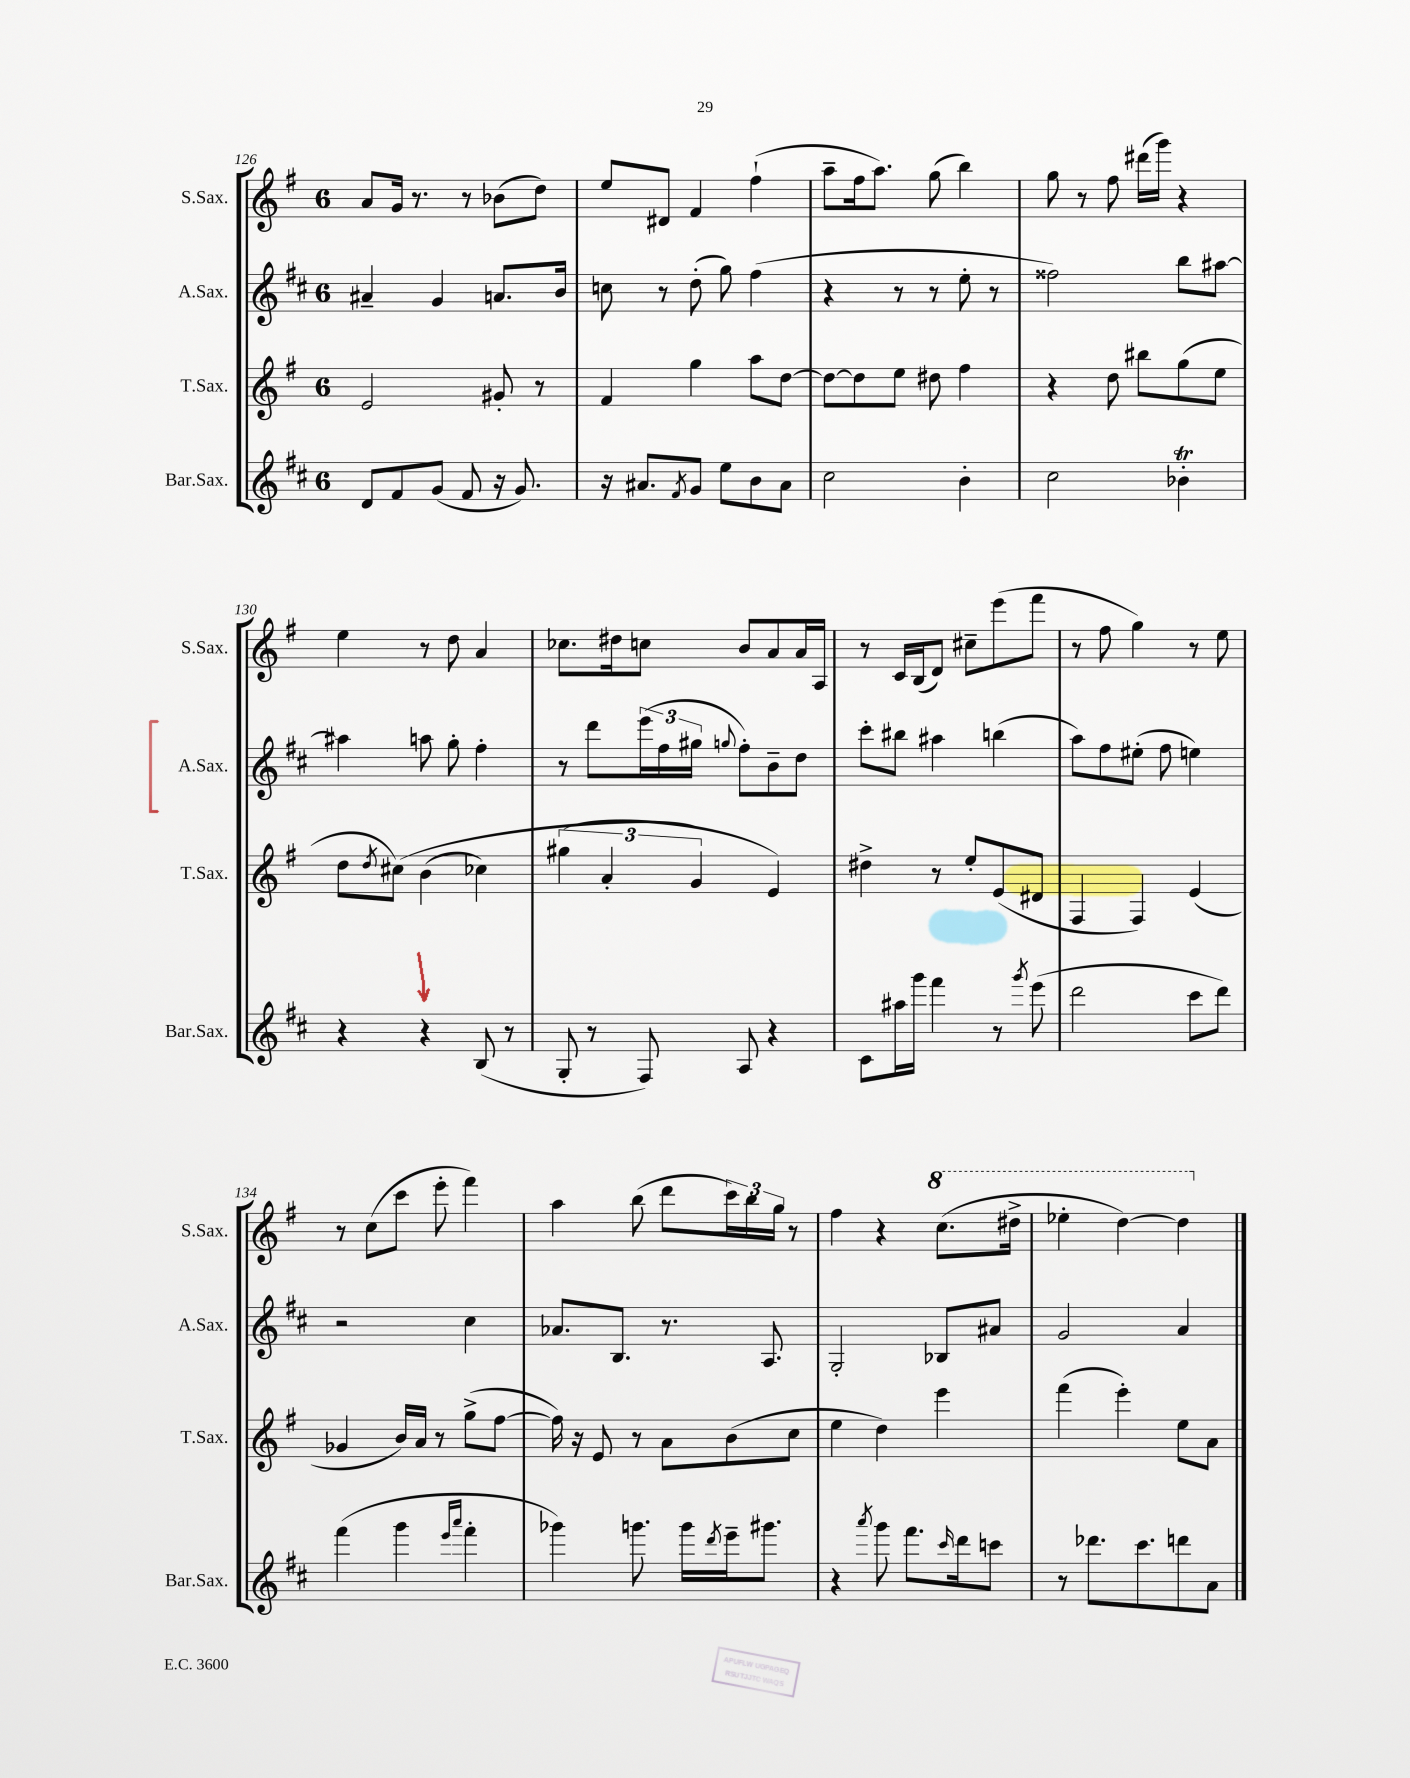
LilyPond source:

<<
\new StaffGroup <<
\new Staff = "s0" \with { instrumentName = "S.Sax." shortInstrumentName = "S.Sax." } {
    \clef treble \key g \major \once \override Staff.TimeSignature.style = #'single-digit \time 6/8
    a'8 g'16 r8. r8 bes'8( d''8) |
    e''8 dis'8 fis'4 fis''4-!( |
    a''8-- fis''16 a''8.) g''8( b''4) |
    g''8 r8 fis''8 dis'''16( g'''16) r4 |
    e''4 r8 d''8 a'4 |
    ces''8. dis''16 c''8 b'8 a'8 a'16 a16 |
    r8 c'16 b16( d'8) cis''8-- e'''8( fis'''8 |
    r8 fis''8 g''4) r8 e''8 |
    r8 c''8( c'''8 e'''8-. fis'''4) |
    a''4 b''8( d'''8 \tuplet 3/2 { c'''16) b''16 g''16 } r8 |
    fis''4 r4 \ottava #1 c'''8.( dis'''16-> |
    ees'''4-. d'''4~) d'''4 \ottava #0 \bar "|." |
}
\new Staff = "s1" \with { instrumentName = "A.Sax." shortInstrumentName = "A.Sax." } {
    \clef treble \key d \major \once \override Staff.TimeSignature.style = #'single-digit \time 6/8
    ais'4-- g'4 a'8. b'16 |
    c''8 r8 d''8-.( g''8) fis''4( |
    r4 r8 r8 e''8-. r8 |
    fisis''2) b''8 ais''8~ |
    ais''4 a''8 g''8-. fis''4-. |
    r8 d'''8 \tuplet 3/2 { e'''16( fis''16 gis''16 } \appoggiatura { g''8 } fis''8-.) b'8-- d''8 |
    cis'''8-. bis''8 ais''4 b''4( |
    a''8) fis''8 eis''8-.( fis''8 e''4) |
    r2 cis''4 |
    aes'8. b8. r8. a8. |
    g2-. bes8 ais'8 |
    g'2 a'4 \bar "|." |
}
\new Staff = "s2" \with { instrumentName = "T.Sax." shortInstrumentName = "T.Sax." } {
    \clef treble \key g \major \once \override Staff.TimeSignature.style = #'single-digit \time 6/8
    e'2 gis'8-. r8 |
    fis'4 g''4 a''8 d''8~ |
    d''8~ d''8 e''8 dis''8 fis''4 |
    r4 d''8 bis''8 g''8( e''8 |
    d''8 \acciaccatura { d''8 } cis''8)\( b'4( ces''4) |
    \tuplet 3/2 { gis''4( a'4-. g'4\) } e'4) |
    dis''4-> r8 e''8-. e'8( dis'8 |
    fis4 fis4) e'4( |
    ges'4 b'16) a'16 r8 g''8->( fis''8~ |
    fis''16) r16 e'8 r8 a'8 b'8( c''8 |
    e''4 d''4) e'''4 |
    fis'''4( e'''4-.) e''8 a'8 \bar "|." |
}
\new Staff = "s3" \with { instrumentName = "Bar.Sax." shortInstrumentName = "Bar.Sax." } {
    \clef treble \key d \major \once \override Staff.TimeSignature.style = #'single-digit \time 6/8
    d'8 fis'8 g'8( fis'8 r16 g'8.) |
    r16 ais'8. \acciaccatura { fis'8 } g'8 e''8 b'8 ais'8 |
    cis''2 b'4-. |
    cis''2 bes'4-.\trill |
    r4 r4 b8( r8 |
    g8-. r8 fis8) a8 r4 |
    cis'8 ais''16 g'''16 fis'''4 r8 \acciaccatura { g'''8 } e'''8( |
    d'''2 cis'''8 d'''8) |
    fis'''4( g'''4 \grace { e'''16 a'''16 } fis'''4-. |
    ges'''4) g'''8. g'''16 \acciaccatura { d'''8 } e'''16-- gis'''8. |
    r4 \acciaccatura { a'''8 } g'''8 fis'''8. \grace { cis'''16 } d'''16 c'''8 |
    r8 des'''8. cis'''8. d'''8 a'8 \bar "|." |
}
>>
>>
\layout { \context { \Score currentBarNumber = #126 } }
